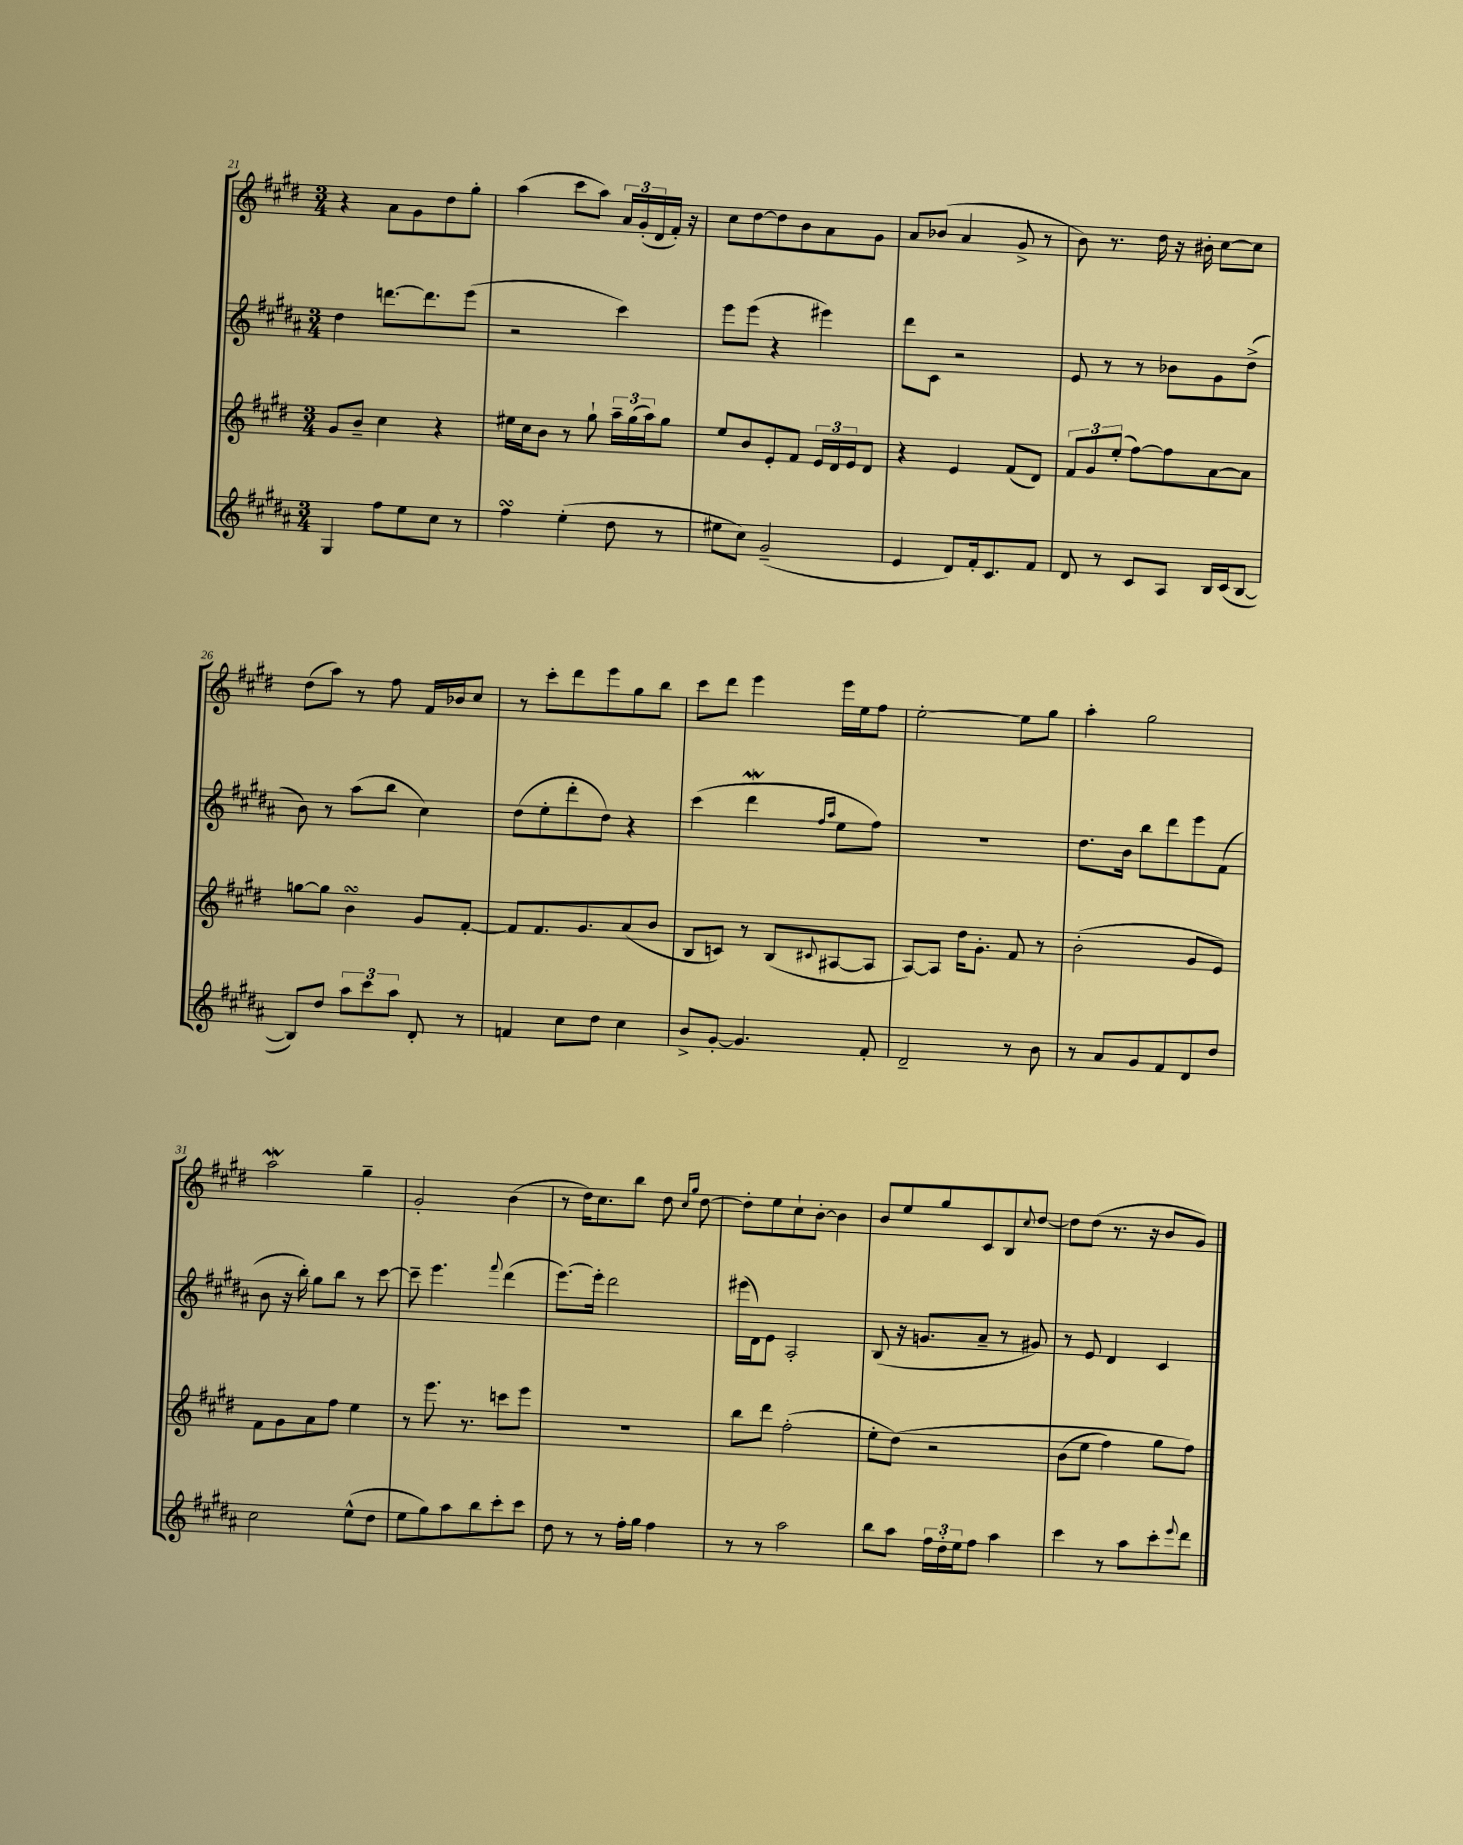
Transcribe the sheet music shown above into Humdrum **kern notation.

**kern	**kern	**kern	**kern
*staff4	*staff3	*staff2	*staff1
*clefG2	*clefG2	*clefG2	*clefG2
*k[f#c#g#d#a#]	*k[f#c#g#d#]	*k[f#c#g#d#a#]	*k[f#c#g#d#]
*M3/4	*M3/4	*M3/4	*M3/4
4G#	8g#	4dd#	4r
.	8b~	.	.
8ff#	4cc#	[8.ddd	8a
8ee	.	.	8g#
.	.	8.ddd]	.
8cc#	4r	.	8dd#
8r	.	(8eee	8gg#'
=	=	=	=
4ff#	16ee#	2r	(4aa
.	16cc#	.	.
.	8b	.	.
(4ee'	8r	.	8ccc#
.	8gg#`	.	8aa)
8dd#	24aa~	4ccc#)	24a
.	(24gg#	.	(24g#'
.	24aa)	.	24d#
8r	8gg#	.	16f#')
.	.	.	16r
=	=	=	=
8ee#	8ee	8eee	8cc#
8cc#)	8b	(8eee	[8dd#
(2g#~	8e'	4r	8dd#]
.	8f#	.	8b
.	24e	4eee#)	8a
.	24d#	.	.
.	24e	.	.
.	8d#	.	8g#
=	=	=	=
4e	4r	8ddd#	8a
.	.	8c#	(8b-
8d#)	4e	2r	4a
16f#'	.	.	.
8.c#	.	.	.
.	(8f#	.	8g#^
8f#	8d#)	.	8r
=	=	=	=
8d#	12f#	8e	8b)
.	12g#	.	.
8r	.	8r	8.r
.	(12ee'	.	.
8c#	[8ff#)	8r	.
.	.	.	16dd#
8A#	8ff#]	8b-	16r
.	.	.	16b#'
16B	[8a	8g#	[8cc#
(16c#	.	.	.
[8B	8a]	(8dd#^	8cc#]
=	=	=	=
8B])	[8gg	8b)	(8dd#
8dd#	8gg]	8r	8aa)
12aa#	4b	(8aa#	8r
12ccc#	.	.	.
.	.	8bb	8ff#
12aa#	.	.	.
8d#'	8g#	4cc#)	16f#
.	.	.	16b-
8r	[8f#'	.	8cc#
=	=	=	=
4f	8f#]	(8dd#	8r
.	8.f#	8ee'	8ccc#'
8cc#	.	8ddd#'	8ddd#
.	8.g#	.	.
8dd#	.	8dd#)	8eee
4cc#	(8a	4r	8gg#
.	8b	.	8bb
=	=	=	=
8b^	8B	(4ccc#	8ccc#
[8g#'	8c)	.	8ddd#
4.g#]	8r	4ddd#	4eee
.	(8B	.	.
.	.	16qqff#	.
.	8qqc#	16qqaa#	.
.	[8A#	8ee	16eee
.	.	.	16ee
8f#'	8A#]	8ff#)	8ff#
=	=	=	=
2d#~	[8A)	2.r	[2ee'
.	8A]	.	.
.	16dd#	.	.
.	8.g#'	.	.
8r	8f#	.	8ee]
8b	8r	.	8gg#
=	=	=	=
8r	(2b'	8.dd#	4aa'
8a#	.	.	.
.	.	16b	.
8g#	.	8bb	2gg#
8f#	.	8ddd#	.
8d#	8g#	8eee	.
8dd#	8e)	(8f#	.
=	=	=	=
2cc#	8f#	8b	2aa
.	8g#	16r	.
.	.	16bb')	.
.	8a	8gg#	.
.	8ff#	8bb	.
(8ee^^	4ee	8r	4gg#~
8dd#	.	[8ccc#	.
=	=	=	=
8ee	8r	8ccc#~]	2g#'
8gg#)	8.eee	4.eee	.
8aa#	.	.	.
.	8.r	.	.
8bb	.	.	.
.	.	8qqfff#	.
8ccc#'	8ccc	(4ddd#	(4b
8ccc#	8eee	.	.
=	=	=	=
8dd#	2.r	[8.eee)	8r
8r	.	.	16dd#)
.	.	16eee']	8.cc#
8r	.	2ddd#	.
16ff#'	.	.	8bb
16gg#	.	.	.
4ff#	.	.	8dd#
.	.	.	16qqcc#
.	.	.	16qqgg#
.	.	.	[8dd#
=	=	=	=
8r	8bb	(16eee#	8dd#']
.	.	16d#)	.
8r	8ddd#	8e	8ee
2aa#	(2ff#'	2A#'	8cc#`
.	.	.	[8b'
.	.	.	4b]
=	=	=	=
8bb	8ee'	(8B	8b
8aa#	&(8dd#)	16r	8ee
.	.	8.g	.
24ff#	2r	.	8gg#
24dd#'	.	.	.
24ee	.	.	.
8ff#	.	8a#~	8c#
4aa#	.	8r	8B
.	.	.	8qqcc#
.	.	8g#)	[8dd#
=	=	=	=
4ccc#	(8b	8r	8dd#]
.	8ee	8e	(8dd#
8r	4ff#)	4d#	8.r
8aa#	.	.	.
.	.	.	16r
8ccc#'	8gg#	4c#	8b
8qqeee	.	.	.
8ddd#	8ff#&)	.	8g#)
==	==	==	==
*-	*-	*-	*-
